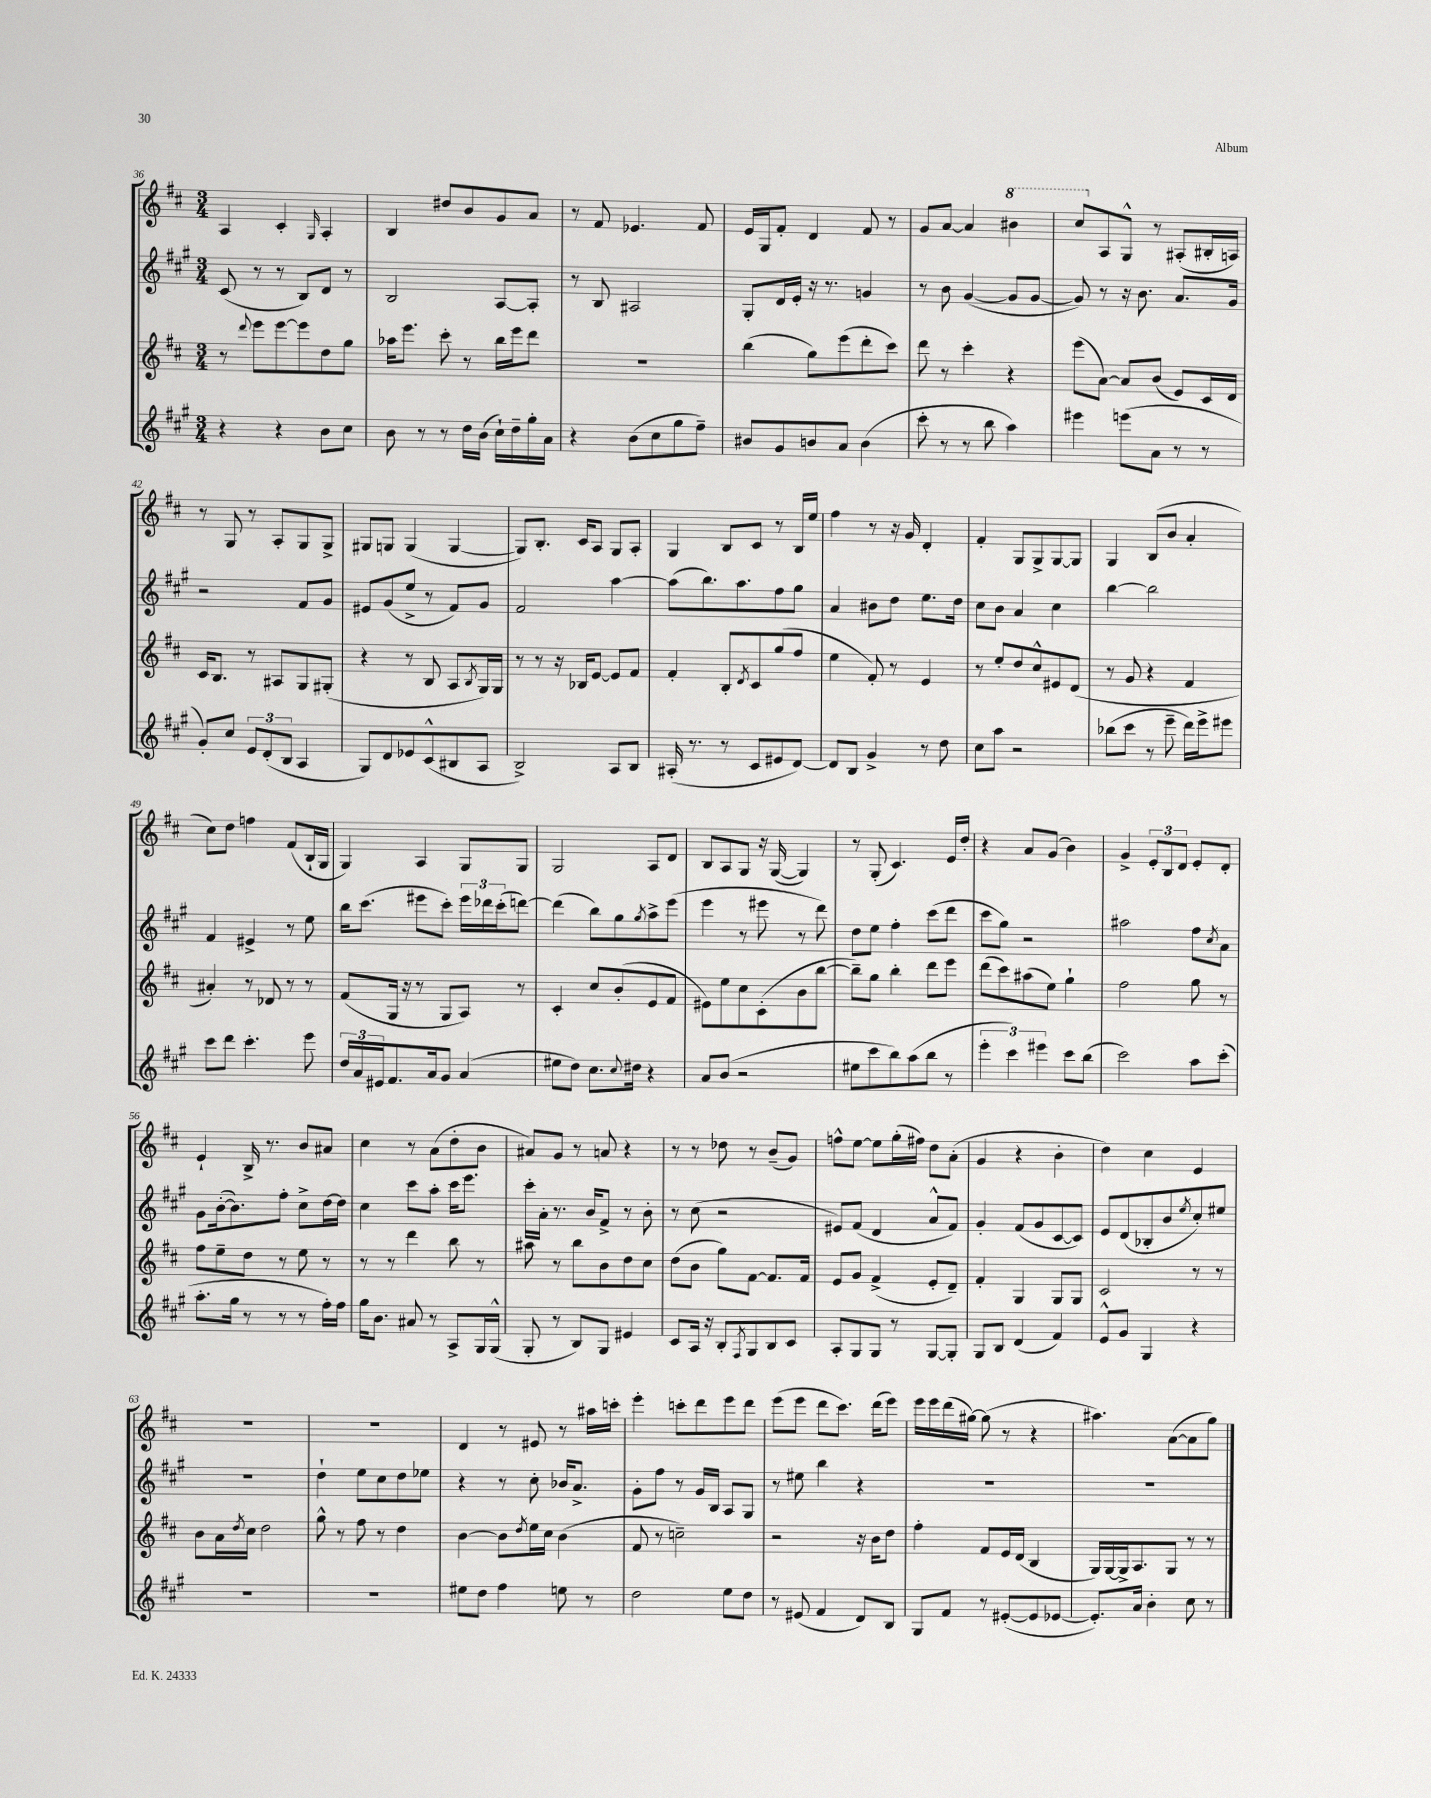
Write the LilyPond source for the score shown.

<<
\new StaffGroup <<
\new Staff = "s0" {
    \clef treble \key d \major \numericTimeSignature \time 3/4
    a4 cis'4-. \grace { g16 } a4-. |
    b4 dis''8 b'8 g'8 a'8 |
    r8 fis'8 ees'4. fis'8 |
    e'16 g16 fis'8-. d'4 fis'8 r8 |
    g'8 a'8~ a'4 \ottava #1 bis''4 |
    cis'''8 \ottava #0 a8 g8-^ r8 ais8-.( bis16-. a16) |
    r8 g8 r8 a8-. g8 g8-> |
    gis8 g8 g4( g4~ |
    g8) b8.-. cis'16 a8 g8 a8-. |
    g4 b8 cis'8 r8 b16 e''16 |
    fis''4 r8 r16 g'16 d'4-. |
    fis'4-. g8 g8-> g8~ g8 |
    g4 b8( b'8 a'4-. |
    cis''8) d''8 f''4 fis'8( b16-! g16 |
    g4) a4 g8 g8 |
    g2 a8 d'8 |
    b8 a8 g8 r16 g16~( g4) |
    r8 g8-.( cis'4.) e'16 d''16-. |
    r4 a'8 g'8( b'4) |
    g'4-> \tuplet 3/2 { e'8-. b8 d'8 } e'8-. d'8-. |
    e'4-! b16-> r8. b'8 ais'8 |
    cis''4 r8 a'8( d''8-. b'8 |
    ais'8) g'8 r8 a'8 r4 |
    r8 r8 des''8 r8 b'8--( g'8) |
    f''8-^ e''8~ e''8 g''16-.( fis''16) d''8 a'8-.( |
    g'4 r4 b'4-. |
    d''4) cis''4 e'4 |
    R2. |
    R2. |
    d'4 r8 eis'8 r8 ais''16 c'''16-. |
    e'''4-. c'''8-. d'''8 e'''8 d'''8 |
    e'''8( e'''8 d'''8 cis'''8.) d'''16( e'''8) |
    e'''16 e'''16 d'''16( gis''16~) gis''8( r8 r4 |
    ais''4.) a'8~( a'8 g''8) \bar "|." |
}
\new Staff = "s1" {
    \clef treble \key a \major \numericTimeSignature \time 3/4
    cis'8( r8 r8 b8) d'8 r8 |
    b2 a8~ a8-. |
    r8 b8 ais2 |
    gis8-. d'16 e'16-. r16 r8. g'4 |
    r8 b'8 gis'4~( gis'8 gis'8~ |
    gis'8) r8 r16 b'8. a'8. gis'16 |
    r2 fis'8 gis'8 |
    eis'8 gis'8( e''8-> r8 fis'8) gis'8 |
    fis'2 a''4~ |
    a''8( b''8.) a''8. fis''8 gis''8 |
    a'4 bis'8 d''8 e''8. d''16 |
    cis''8 b'8 a'4 cis''4 |
    b''4~ b''2 |
    fis'4 eis'4-> r8 e''8 |
    b''16 cis'''8.( eis'''8 cis'''8-.) \tuplet 3/2 { eis'''16 des'''16 cis'''16-.( } d'''8~) |
    d'''4( b''8) gis''8 \acciaccatura { gis''8 } a''8-> e'''8( |
    e'''4 r8 eis'''8 r8 d'''8) |
    d''8 e''8 fis''4-. cis'''8( d'''8 |
    cis'''8 gis''8) r2 |
    ais''2 fis''8 \acciaccatura { cis''8 } a'8 |
    gis'8 b'16~-.( b'8.) fis''8-. cis''8-> d''16~ d''16 |
    cis''4 cis'''8 a''8-. cis'''16 e'''8. |
    cis'''16-. a'16-. r8. b'16 fis'8-> r8 b'8-. |
    r8 cis''8( r2 |
    eis'8) fis'8( d'4 a'8-^ fis'8) |
    gis'4-. fis'8( gis'8 cis'8~ cis'8) |
    e'8 d'8( bes8-. b'8 \acciaccatura { e''8 } cis''8-.) eis''8 |
    R2. |
    d''4-! e''8 cis''8 d''8 ees''8 |
    r4 r8 cis''8-. bes'16 a'8.-> |
    gis'8-. fis''8 r8 gis'16 b16 a8 gis8 |
    r8 eis''8 b''4 r4 |
    R2. |
    R2. \bar "|." |
}
\new Staff = "s2" {
    \clef treble \key d \major \numericTimeSignature \time 3/4
    r8 \appoggiatura { d'''8 } e'''8 e'''8~ e'''8 d''8 g''8 |
    aes''16 e'''8. cis'''8-. r8 b''16 e'''16 d'''8 |
    R2. |
    b''4( g''8) e'''8( d'''8-. cis'''8) |
    d'''8 r8 cis'''4-. r4 |
    e'''8( a'8~) a'8 b'8( e'8) cis'16 d'16 |
    cis'16 b8. r8 ais8 g8 gis8-.( |
    r4 r8 b8 a8 \acciaccatura { b8 } g16) g16 |
    r8 r8 r16 bes16 e'8~ e'8 fis'8 |
    fis'4-. b8-. \acciaccatura { d'8 } cis'8 g''8( fis''8 |
    e''4 fis'8-.) r8 e'4 |
    r8 e''8-. d''8 cis''8-^ eis'8 d'8( |
    r8 g'8 r4 fis'4 |
    ais'4-.) r8 des'8 r8 r8 |
    fis'8( g16 r16 r8 g8 a8) r8 |
    cis'4-. cis''8 b'8-.( e'8 fis'8 |
    eis'8) e''8 cis''8 cis'8-.( b'8 b''8~ |
    b''8--) g''8 b''4-. d'''8 e'''8 |
    d'''8( cis'''8) ais''8( e''8) g''4-! |
    fis''2 g''8 r8 |
    fis''8 e''8-- d''8 r8 e''8 r8 |
    r8 r8 d'''4 b''8 r8 |
    ais''8 r8 b''8 b'8 d''8 cis''8 |
    d''8( b'8 g''8) fis'8~ fis'8. fis'16 |
    e'8 g'8 fis'4->( e'8-. d'8--) |
    fis'4-. g4 g8 g8 |
    cis'2 r8 r8 |
    b'8 a'16 \acciaccatura { d''8 } cis''16 d''2 |
    g''8-^ r8 fis''8 r8 d''4 |
    b'4~ b'8 \acciaccatura { d''8 } e''16 cis''16 b'4( |
    fis'8 r8 c''2--) |
    r2 r16 b'16 d''8 |
    fis''4-. fis'8 e'16 d'16( b4 |
    g16) g16~ g16-> a8. g8 r8 r8 \bar "|." |
}
\new Staff = "s3" {
    \clef treble \key a \major \numericTimeSignature \time 3/4
    r4 r4 b'8 cis''8 |
    b'8 r8 r8 d''16 b'16( cis''16-!) d''16-- gis''16-. a'16 |
    r4 b'8( cis''8 gis''8 fis''8--) |
    bis'8 gis'8 b'8 a'8 b'4( |
    cis'''8-. r8 r8 b''8 a''4) |
    eis'''4 e'''8( a'8 r8 r8 |
    gis'8-.) cis''8 \tuplet 3/2 { e'8 d'8-.( b8 } a4 |
    gis8) d'8 ees'8 cis'8-^( bis8 a8 |
    b2->) a8 b8 |
    ais16-.( r8. r8 cis'8 eis'8 d'8~) |
    d'8 b8 gis'4-> r8 d''8 |
    cis''8 a''8 r2 |
    bes''8( cis'''8 r8 e'''8-- d'''16) e'''16-> eis'''8 |
    cis'''8 d'''8 cis'''4.-. e'''8 |
    \tuplet 3/2 { d''16 a'16 eis'16 } fis'8. a'16 gis'8 a'4( |
    eis''8 d''8) cis''8. \appoggiatura { cis''8 } dis''16 r4 |
    a'8 b'8( r2 |
    eis''8 cis'''8 b''8) a''8( b''8 r8 |
    \tuplet 3/2 { e'''4-. cis'''4) eis'''4 } cis'''8 b''8( |
    cis'''2) a''8 cis'''8-.( |
    a''8.-. gis''16 r8 r8 r8 fis''16-.) fis''16 |
    gis''16 b'8. ais'8 r8 a8-> gis16 gis16-^( |
    gis8-. r8 b8) gis8 eis'4 |
    cis'8 a16 r16 b8-. \acciaccatura { fis8 } gis8 b8 cis'8 |
    a8-. gis8 gis8 r8 gis8~ gis8-. |
    gis8 b8 d'4( fis'4) |
    e'8-^ gis'8 gis4 r4 |
    R2. |
    R2. |
    eis''8 d''8 fis''4 e''8 r8 |
    d''2 e''8 d''8 |
    r8 eis'8( fis'4 d'8) b8 |
    gis8 fis'8 r8 eis'8~-.( eis'8 ees'8~ |
    ees'8.-.) a'16 b'4-. cis''8 r8 \bar "|." |
}
>>
>>
\layout { \context { \Score currentBarNumber = #36 } }
